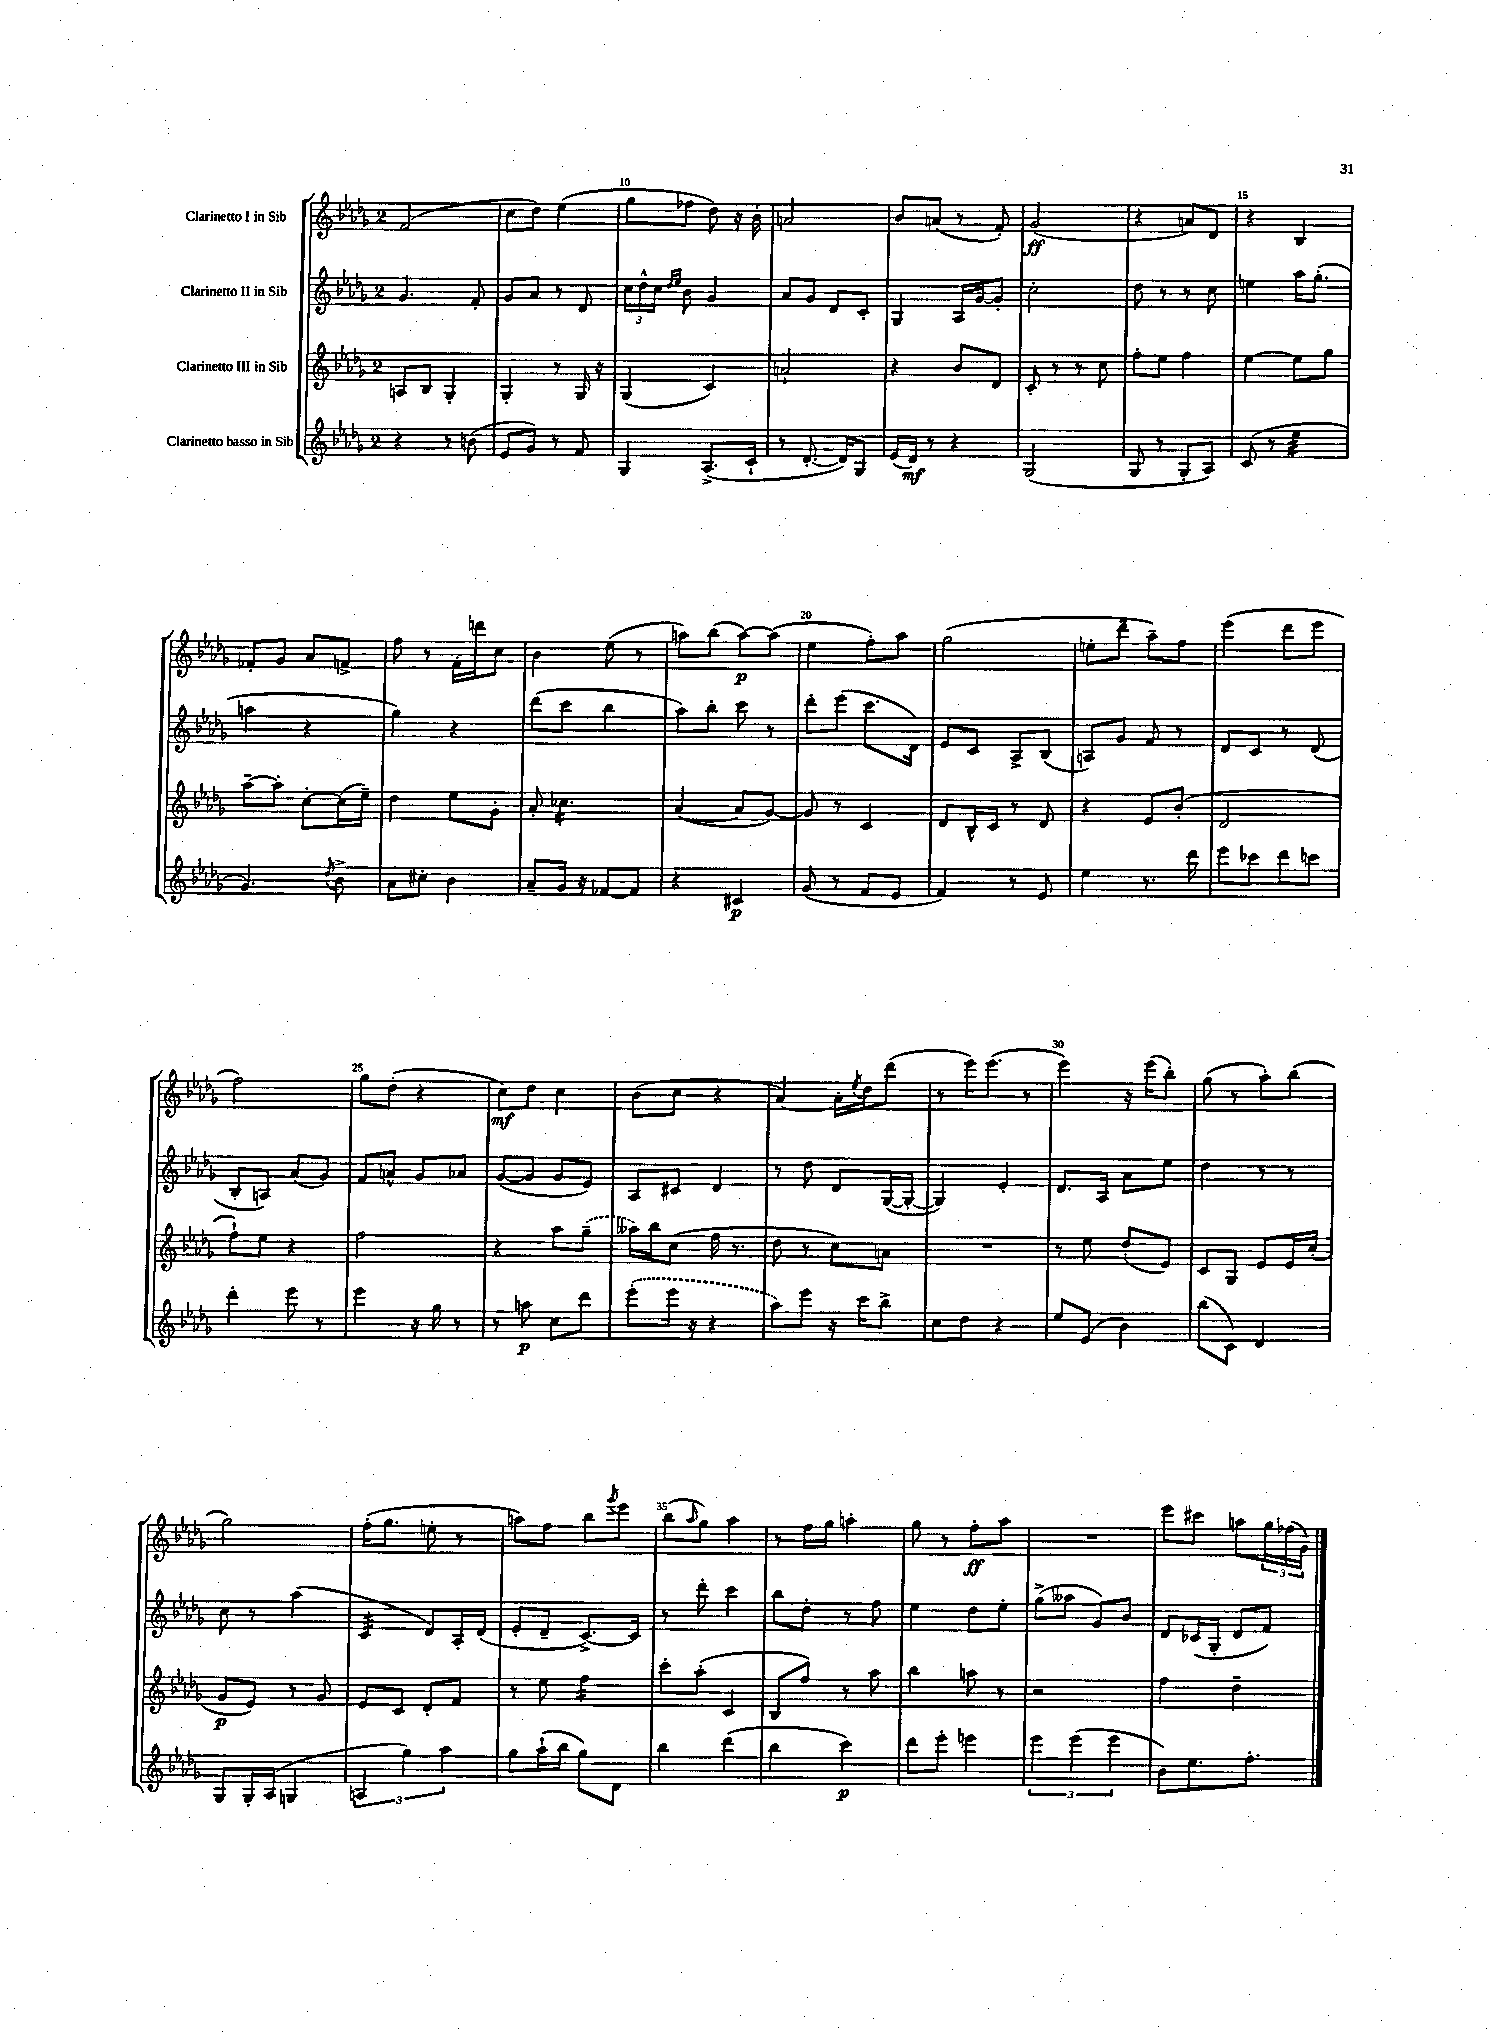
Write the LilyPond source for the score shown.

<<
\new StaffGroup <<
\new Staff = "s0" \with { instrumentName = "Clarinetto I in Sib" } {
    \clef treble \key des \major \once \override Staff.TimeSignature.style = #'single-digit \time 2/4
    f'2( |
    c''8 des''8) ees''4( |
    ges''8 fes''8 des''8) r16 bes'16-. |
    a'2 |
    bes'8 a'8( r8 f'8-.) |
    ges'2\ff( |
    r4 a'8) des'8 |
    r4 bes4 |
    fes'8-. ges'8 aes'8 f'8-> |
    f''8 r8 f'16-. d'''16 c''8 |
    bes'4 ees''8( r8 |
    a''8) bes''8( a''8~\p) a''8( |
    ees''4 f''8-.) aes''8 |
    ges''2( |
    e''8-. des'''8-- aes''8--) f''8 |
    ees'''4( des'''8 ees'''8 |
    f''2) |
    ges''8 des''8-.( r4 |
    c''8\mf) des''8 c''4 |
    bes'8( c''8 r4 |
    aes'4~) aes'16-. \acciaccatura { ees''8 } des''16 des'''8( |
    r8 ees'''16) ees'''8.( r8 |
    ees'''4) r16 ees'''16( bes''8-.) |
    ges''8( r8 aes''8-.) bes''8( |
    ges''2) |
    f''16-.( ges''8. e''8-. r8 |
    a''8) f''8 bes''8 \acciaccatura { ges'''8 } ees'''8 |
    bes''8( \grace { aes''16 } ges''8) aes''4 |
    r8 f''16 ges''16 a''4-. |
    ges''8 r8 f''8-.\ff aes''8 |
    R2 |
    ees'''8 cis'''8 a''8 \tuplet 3/2 { ges''16 fes''16( ges'16) } \bar "|." |
}
\new Staff = "s1" \with { instrumentName = "Clarinetto II in Sib" } {
    \clef treble \key des \major \once \override Staff.TimeSignature.style = #'single-digit \time 2/4
    ges'4. f'8-. |
    ges'8 aes'8 r8 des'8 |
    \tuplet 3/2 { c''16 des''16-^ c''16 } \grace { des''16 ees''16 } bes'8 ges'4 |
    aes'8 ges'8 des'8 c'8-. |
    ges4 aes16 ges'16~ ges'8-. |
    c''2-. |
    des''8 r8 r8 c''8 |
    e''4 aes''16 ges''8.-.( |
    a''4 r4 |
    ges''4) r4 |
    des'''8( c'''8 bes''4 |
    aes''8) bes''8-. c'''8 r8 |
    des'''8-. ees'''8( c'''8. des'16) |
    ees'8 c'8 aes8-> bes8( |
    a8) ges'8 f'8 r8 |
    des'8 c'8 r8 des'8( |
    bes8-. a8) aes'8( ges'8) |
    f'8 a'8-^ ges'8 aes'8 |
    ges'8~( ges'8 ges'8 ees'8) |
    aes8 cis'8 des'4 |
    r8 des''8 des'8 ges16~( ges16~-. |
    ges4) ees'4-. |
    des'8. aes16 aes'8 ees''8 |
    des''4 r8 r8 |
    c''8 r8 aes''4( |
    c'4:32 des'8) aes16-. des'16( |
    ees'8-. des'8-- c'8.~->) c'16 |
    r8 des'''8-. c'''4 |
    bes''8 des''8-. r8 f''8 |
    ees''4 des''8 ees''8-. |
    ges''8->( aeses''8 ges'8) bes'8 |
    des'8 ces'16( ges16-. des'8 f'8) \bar "|." |
}
\new Staff = "s2" \with { instrumentName = "Clarinetto III in Sib" } {
    \clef treble \key des \major \once \override Staff.TimeSignature.style = #'single-digit \time 2/4
    a8 bes8 ges4-. |
    ges4-. r8 ges16 r16 |
    ges4( c'4) |
    a'2-! |
    r4 bes'8 des'8 |
    c'8-. r8 r8 c''8 |
    f''8-. ees''8 f''4 |
    ees''4~ ees''8 ges''8 |
    aes''8~-- aes''8-. c''8~-. c''16( ees''16--) |
    des''4 ees''8 ges'8-. |
    aes'8-. ces''4.:16 |
    aes'4~( aes'8 ges'8~) |
    ges'8 r8 c'4 |
    des'8 bes16-^ c'16 r8 des'8 |
    r4 ees'8 bes'8-.( |
    des'2 |
    f''8-!) ees''8 r4 |
    f''2 |
    r4 aes''8 \once \slurDashed ges''8--( |
    aeses''16) bes''16 c''8( f''16 r8. |
    des''8 r8 c''8) a'8 |
    R2 |
    r8 ees''8 des''8-.( ees'8) |
    c'8 ges8 ees'8 ees'16 c''16-.( |
    ges'8\p ees'8) r8 ges'8 |
    ees'8 c'8 des'8-. f'8 |
    r8 ees''8 f''4:16 |
    c'''8-. aes''8-.( c'4 |
    bes8 f''8) r8 aes''8 |
    bes''4 a''8 r8 |
    r2 |
    f''4 des''4-- \bar "|." |
}
\new Staff = "s3" \with { instrumentName = "Clarinetto basso in Sib" } {
    \clef treble \key des \major \once \override Staff.TimeSignature.style = #'single-digit \time 2/4
    r4 r8 b'8( |
    ees'8 ges'8) r8 f'8 |
    ges4 aes8.->( c'16-! |
    r8 des'8.~-. des'16) ges8 |
    ees'16( des'16\mf) r8 r4 |
    ges2( |
    ges8 r8 ges8-. aes8) |
    c'8( r8 ees''4:32 |
    ges'4.) \acciaccatura { des''8 } bes'8-> |
    aes'8 cis''8-. bes'4 |
    aes'8-- ges'16 r16 fes'8~ fes'8 |
    r4 cis'4\p |
    ges'8( r8 f'8 ees'8 |
    f'4) r8 ees'8 |
    ees''4 r8. des'''16 |
    ees'''8 ces'''8 des'''8 c'''8 |
    des'''4-. ees'''8 r8 |
    ees'''4 r16 ges''16 r8 |
    r8 a''8\p c''8 des'''8 |
    \once \slurDashed ees'''8-.( ees'''16 r16 r4 |
    aes''8) ees'''8 r16 c'''16 bes''8-> |
    c''8 des''8 r4 |
    ees''8 ees'8( bes'4) |
    bes''8( c'8) des'4 |
    ges8 ges16-. aes16( g4 |
    \tuplet 3/2 { a4 ges''4) aes''4 } |
    ges''8 aes''16-!( bes''16 ges''8) des'8 |
    bes''4 des'''4( |
    bes''4 c'''4\p) |
    des'''8 ees'''8-. e'''4 |
    \tuplet 3/2 { ees'''4 ees'''4( ees'''4 } |
    bes'8) ees''8. f''8.-. \bar "|." |
}
>>
>>
\layout { \context { \Score currentBarNumber = #8 \override BarNumber.break-visibility = ##(#f #t #t) barNumberVisibility = #(every-nth-bar-number-visible 5) } }
